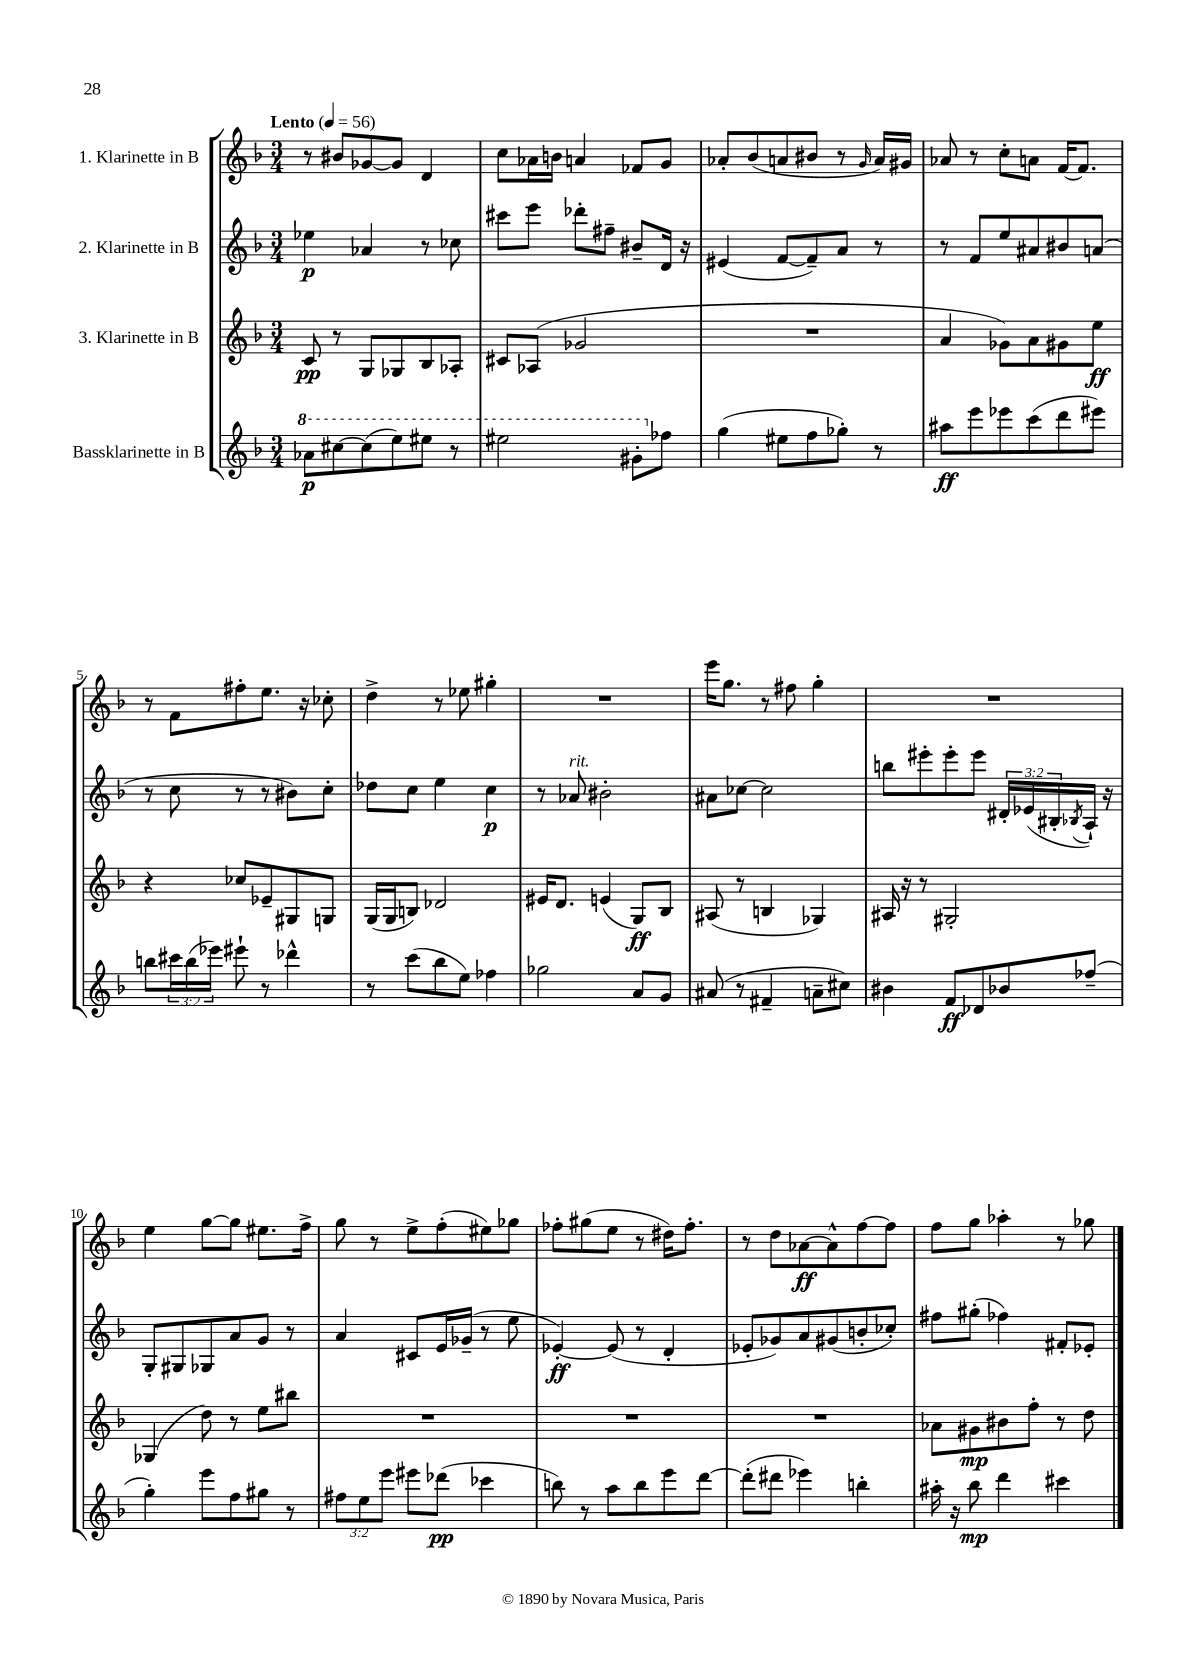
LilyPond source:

<<
\new StaffGroup <<
\new Staff = "s0" \with { instrumentName = "1. Klarinette in B" } {
    \clef treble \key f \major \numericTimeSignature \time 3/4 \tempo "Lento" 4 = 56
    r8 bis'8 ges'8~ ges'8 d'4 |
    c''8 aes'16 b'16 a'4 fes'8 g'8 |
    aes'8-. bes'8( a'8 bis'8 r8 \grace { g'16 } a'16) gis'16 |
    aes'8 r8 c''8-. a'8 f'16~ f'8. |
    r8 f'8 fis''8-. e''8. r16 ces''8-. |
    d''4-> r8 ees''8 gis''4-. |
    R2. |
    e'''16 g''8. r8 fis''8 g''4-. |
    R2. |
    e''4 g''8~ g''8 eis''8. f''16-> |
    g''8 r8 e''8-> f''8-.( eis''8) ges''8 |
    fes''8-. gis''8( e''8 r8 dis''16) fes''8.-. |
    r8 d''8 aes'8~\ff aes'8-^ f''8~ f''8 |
    f''8 g''8 aes''4-. r8 ges''8 \bar "|." |
}
\new Staff = "s1" \with { instrumentName = "2. Klarinette in B" } {
    \clef treble \key f \major \numericTimeSignature \time 3/4 \override Staff.TupletNumber.text = #tuplet-number::calc-fraction-text
    ees''4\p aes'4 r8 ces''8 |
    cis'''8 e'''8 des'''8-. fis''8-- bis'8-- d'16 r16 |
    eis'4( f'8~ f'8--) a'8 r8 |
    r8 f'8 e''8 ais'8 bis'8 a'8( |
    r8 c''8 r8 r8 bis'8) c''8-. |
    des''8 c''8 e''4 c''4\p |
    r8 aes'8^\markup { \italic "rit." } bis'2-. |
    ais'8 ces''8~ ces''2 |
    b''8 eis'''8-. eis'''8-. eis'''8 \tuplet 3/2 { dis'16-. ees'16( bis16-. } \acciaccatura { bes8 } a16-!) r16 |
    g8-. gis8 ges8 a'8 g'8 r8 |
    a'4 cis'8 e'16 ges'16--( r8 e''8 |
    ees'4~-.\ff) ees'8( r8 d'4-. |
    ees'8-. ges'8) a'8 gis'8( b'8-. ces''8-.) |
    fis''8 gis''8-.( fes''4) fis'8-. ees'8-. \bar "|." |
}
\new Staff = "s2" \with { instrumentName = "3. Klarinette in B" } {
    \clef treble \key f \major \numericTimeSignature \time 3/4
    c'8\pp r8 g8 ges8 bes8 aes8-. |
    cis'8 aes8( ges'2 |
    R2. |
    a'4 ges'8) a'8 gis'8 e''8\ff |
    r4 ces''8 ees'8-- gis8 g8 |
    g16( g16 b8) des'2 |
    eis'16 d'8. e'4( g8\ff) bes8 |
    ais8( r8 b4 ges4) |
    ais16 r16 r8 gis2-. |
    ges4( d''8) r8 e''8 bis''8 |
    R2. |
    R2. |
    R2. |
    aes'8 gis'8\mp bis'8 f''8-. r8 d''8 \bar "|." |
}
\new Staff = "s3" \with { instrumentName = "Bassklarinette in B" } {
    \clef treble \key f \major \numericTimeSignature \time 3/4 \override Staff.TupletNumber.text = #tuplet-number::calc-fraction-text
    \ottava #1 aes''8\p cis'''8~ cis'''8( e'''8) eis'''8 r8 |
    eis'''2 gis''8-. \ottava #0 fes''8 |
    g''4( eis''8 f''8 ges''8-.) r8 |
    ais''8\ff e'''8 ees'''8 c'''8( d'''8 eis'''8) |
    b''8 \tuplet 3/2 { cis'''16 b''16( ees'''16) } eis'''8-! r8 des'''4-^ |
    r8 c'''8( bes''8 e''8) fes''4 |
    ges''2 a'8 g'8 |
    ais'8( r8 fis'4-- a'8-- cis''8) |
    bis'4 f'8\ff des'8 bes'8 fes''8--( |
    g''4-.) e'''8 f''8 gis''8 r8 |
    \tuplet 3/2 { fis''8 e''8 e'''8 } eis'''8 des'''8\pp( ces'''4 |
    b''8) r8 a''8 b''8 e'''8 d'''8~ |
    d'''8-.( dis'''8 ees'''4) b''4-. |
    ais''16-. r16 bes''8\mp d'''4 cis'''4 \bar "|." |
}
>>
>>
